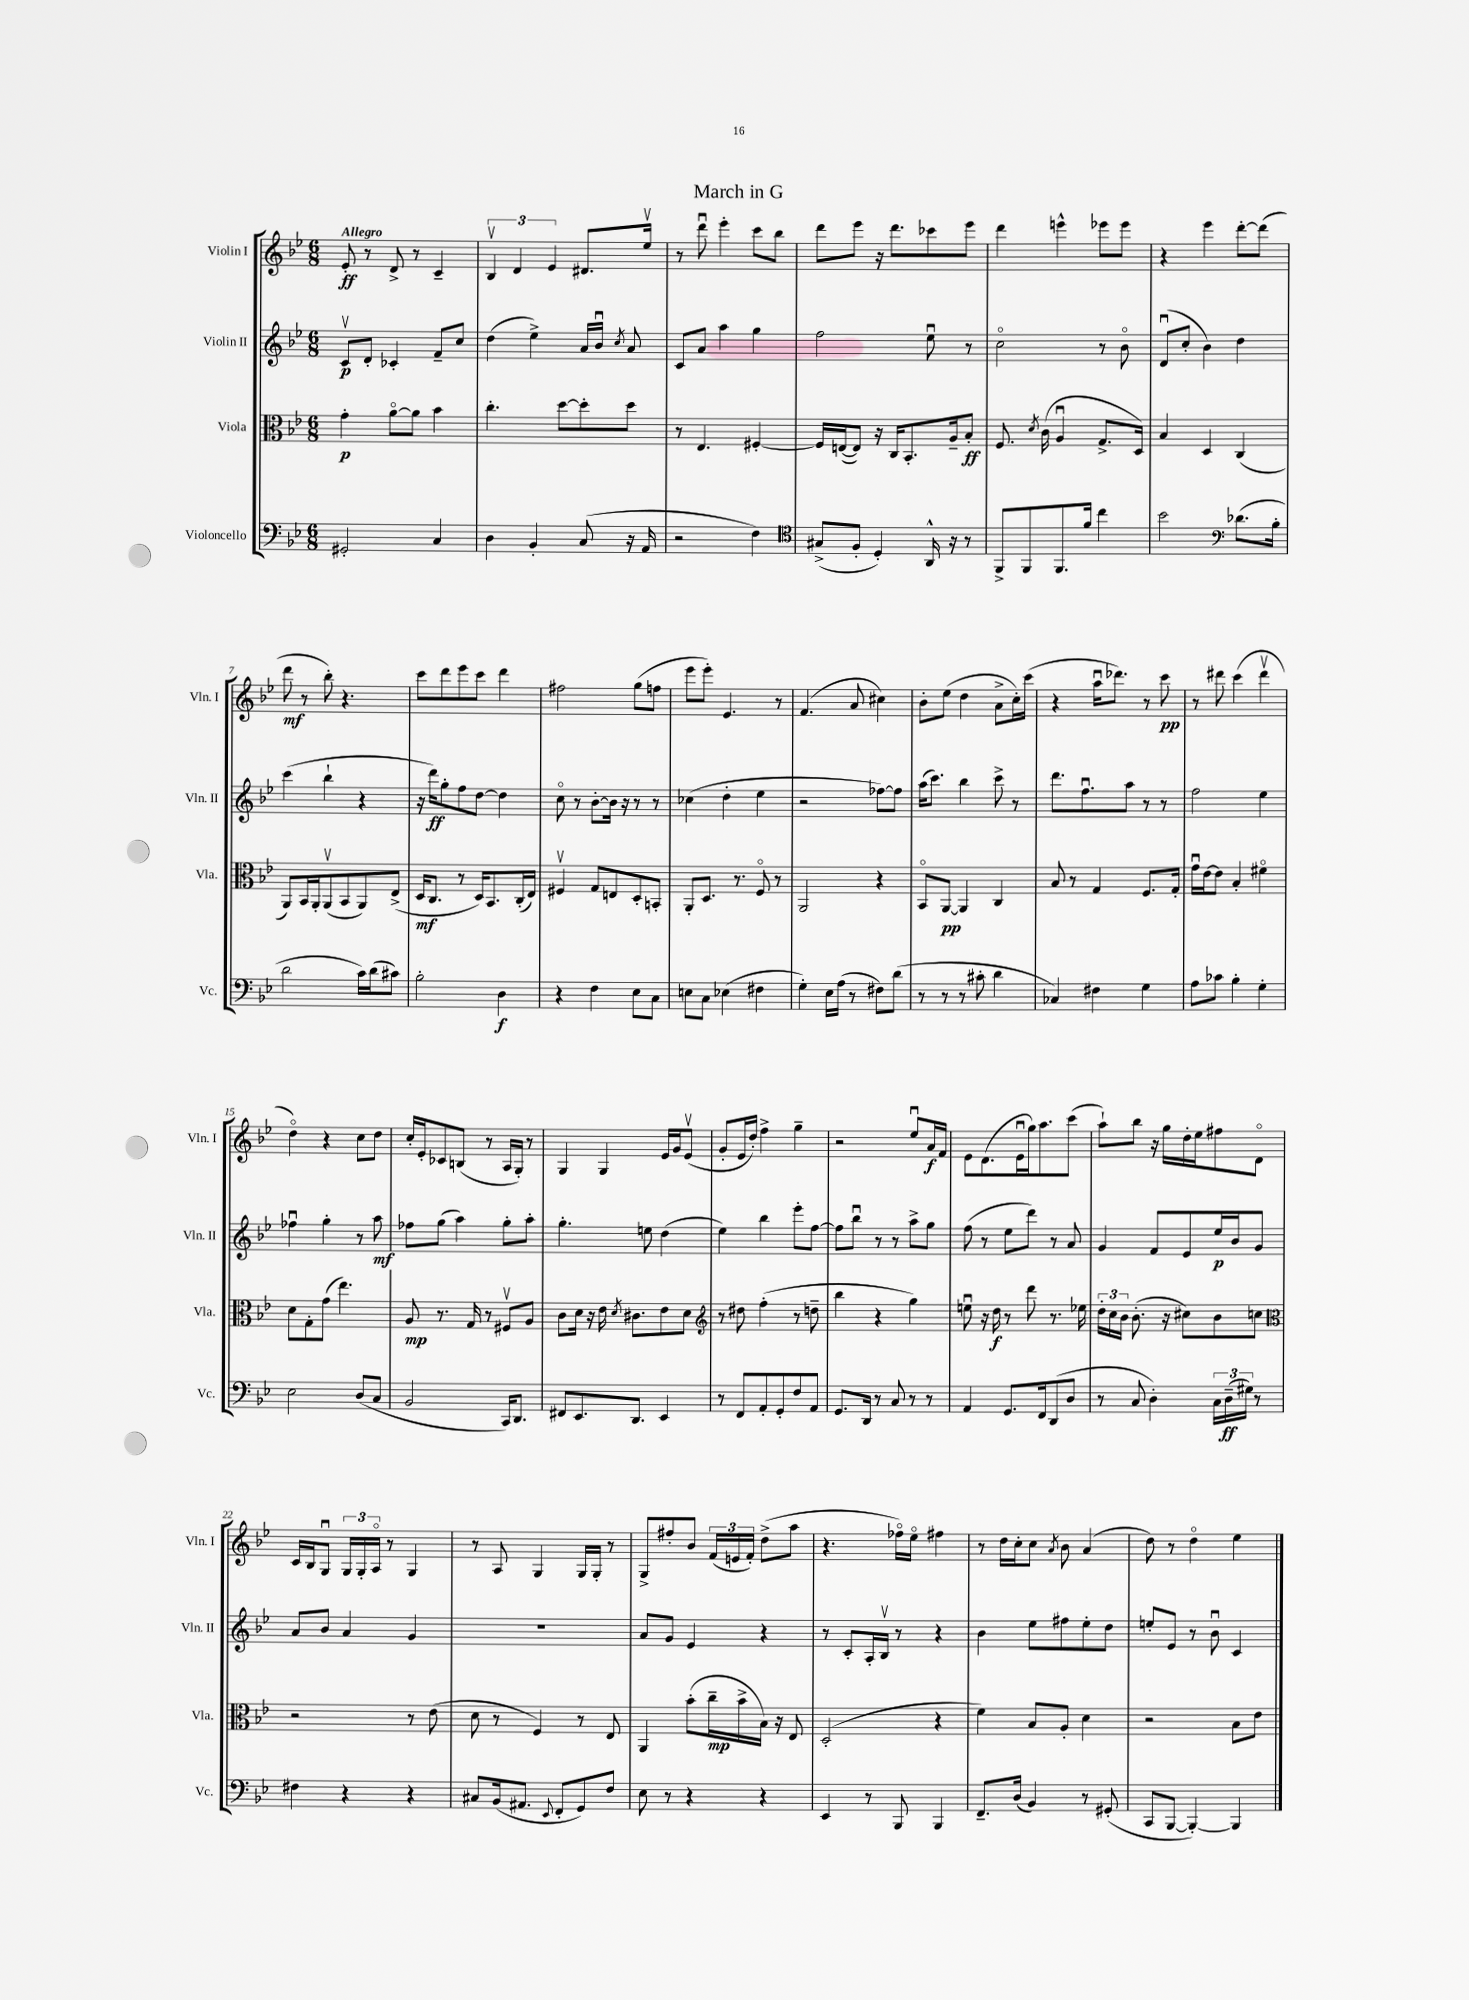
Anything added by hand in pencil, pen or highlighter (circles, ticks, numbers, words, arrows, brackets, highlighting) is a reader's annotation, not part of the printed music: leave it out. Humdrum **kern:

**kern	**dynam	**kern	**dynam	**kern	**dynam	**kern	**dynam
*part4	*part4	*part3	*part3	*part2	*part2	*part1	*part1
*staff4	*staff4	*staff3	*staff3	*staff2	*staff2	*staff1	*staff1
*I"Violoncello	*	*I"Viola	*	*I"Violin II	*	*I"Violin I	*
*I'Vc.	*	*I'Vla.	*	*I'Vln. II	*	*I'Vln. I	*
*clefF4	*	*clefC3	*	*clefG2	*	*clefG2	*
*k[b-e-]	*	*k[b-e-]	*	*k[b-e-]	*	*k[b-e-]	*
*M6/8	*	*M6/8	*	*M6/8	*	*M6/8	*
=1	=1	=1	=1	=1	=1	=1	=1
!	!	!	!	!	!	!LO:TX:a:B:t=Allegro	!
2GG#X'/	.	4g'\	p	8cv/L	p	8e-'/	ff
.	.	.	.	8d'/J	.	8r	.
.	.	[8a\L	.	4c-X'/	.	8d^/	.
.	.	8a\J]	.	.	.	8r	.
4C/	.	4b-\	.	8f~/L	.	4c~/	.
.	.	.	.	8cc/J	.	.	.
=2	=2	=2	=2	=2	=2	=2	=2
4D\	.	4.cc'\	.	(4dd\	.	6B-v/	.
.	.	.	.	.	.	6d/	.
4BB-'/	.	.	.	4ee-^\)	.	.	.
.	.	.	.	.	.	6e-/	.
.	.	[8dd\L	.	.	.	.	.
(8C/	.	8dd'\]	.	16a/LL	.	8.d#X/L	.
.	.	.	.	16b-u/JJ	.	.	.
.	.	.	.	8qcc/	.	.	.
16r	.	8dd\J	.	8a/	.	.	.
16AA/	.	.	.	.	.	16ee-v/Jk	.
=3	=3	=3	=3	=3	=3	=3	=3
2r	.	8r	.	8c/L	.	8r	.
.	.	4.E-/	.	8a/J	.	8dddu\	.
.	.	.	.	4aa\	.	4eee-'\	.
4F\)	.	[4F#X'/	.	4gg\	.	8ccc\L	.
.	.	.	.	.	.	8bb-\J	.
=4	=4	=4	=4	=4	=4	=4	=4
*clefC4	*	*	*	*	*	*	*
(8G#X^/L	.	16F#/LL]	.	2ff\	.	8ddd\L	.
.	.	([16En/J	.	.	.	.	.
8F'/J	.	8E/J])	.	.	.	8eee-\J	.
4D'/)	.	16r	.	.	.	16r	.
.	.	16C/KL	.	.	.	8.ddd\L	.
.	.	8.BB-'/	.	.	.	.	.
16AA^^/	.	.	.	8ee-u\	.	8ccc-X\	.
16r	.	16A~/k	.	.	.	.	.
8r	.	8B-'/J	ff	8r	.	8eee-\J	.
=5	=5	=5	=5	=5	=5	=5	=5
8FF^/L	.	8.F/	.	2cc\	.	4ddd\	.
8FF/	.	.	.	.	.	.	.
.	.	8qd/	.	.	.	.	.
.	.	(16c\	.	.	.	.	.
8.FF/	.	4Au/	.	.	.	4eeen^^\	.
16f/Jk	.	.	.	.	.	.	.
4cc\	.	8.G^/L	.	8r	.	8eee-X\L	.
.	.	.	.	8b-\	.	8eee-\J	.
.	.	16D/Jk)	.	.	.	.	.
=6	=6	=6	=6	=6	=6	=6	=6
2b-\	.	4B-/	.	(8du/L	.	4r	.
.	.	.	.	8cc'/J	.	.	.
.	.	4D/	.	4b-\)	.	4eee-\	.
*clefF4	*	*	*	*	*	*	*
(8.d-X\L	.	(4C/	.	4dd\	.	[8ddd'\L	.
.	.	.	.	.	.	(8ddd\J]	.
16B-'\Jk	.	.	.	.	.	.	.
!!LO:LB:g=z
=7	=7	=7	=7	=7	=7	=7	=7
2d\	.	8AA/L)	.	(4ccc\	.	8ddd\	mf
.	.	16BB-/L	.	.	.	8r	.
.	.	16AA'/J	.	.	.	.	.
.	.	(8AAv/	.	4bb-`\	.	8bb-'\)	.
.	.	8BB-/	.	.	.	4.r	.
16c\LL)	.	8AA/)	.	4r	.	.	.
(16d\J	.	.	.	.	.	.	.
8c#X\J)	.	(8E-^/J	.	.	.	.	.
=8	=8	=8	=8	=8	=8	=8	=8
2B-'\	.	16D/KL	mf	16r	.	8ccc\L	.
.	.	8.C/J	.	16ddd\KL)	ff	.	.
.	.	.	.	8gg'\	.	8ddd\	.
.	.	8r	.	8ff\	.	8eee-\	.
.	.	16D/KL)	.	[8dd\J	.	8ccc\J	.
.	.	8.BB-/	.	.	.	.	.
4D\	f	.	.	4dd\]	.	4ddd\	.
.	.	(16C'/L	.	.	.	.	.
.	.	16E-/JJ)	.	.	.	.	.
=9	=9	=9	=9	=9	=9	=9	=9
4r	.	4F#Xv/	.	8cc\	.	2ff#X\	.
.	.	.	.	8r	.	.	.
4F\	.	8G/L	.	[8b-'\L	.	.	.
.	.	8En/	.	16b-\Jk]	.	.	.
.	.	.	.	16r	.	.	.
8E-\L	.	8D'/	.	8r	.	(8gg\L	.
8C\J	.	8BBn'/J	.	8r	.	8ffn\J	.
=10	=10	=10	=10	=10	=10	=10	=10
8En\L	.	8AA'/L	.	(4cc-X\	.	8eee-\L	.
8C\J	.	8.D/J	.	.	.	8eee-'\J)	.
(4E-X\	.	.	.	4dd'\	.	4.e-/	.
.	.	8.r	.	.	.	.	.
4F#X\	.	8F/	.	4ee-\	.	.	.
.	.	8r	.	.	.	8r	.
=11	=11	=11	=11	=11	=11	=11	=11
4G'\)	.	2AA/	.	2r	.	(4.f/	.
16E-\LL	.	.	.	.	.	.	.
(16A\JJ	.	.	.	.	.	.	.
8r	.	.	.	.	.	8a/	.
8F#X\L)	.	4r	.	[8ff-X\L)	.	4cc#X\)	.
(8d\J	.	.	.	8ff-\J]	.	.	.
=12	=12	=12	=12	=12	=12	=12	=12
8r	.	8BB-/L	.	(16aa\KL	.	8b-'\L	.
.	.	.	.	8.ccc\J)	.	.	.
8r	.	[8AA/J	pp	.	.	(8ee-\J	.
8r	.	4AA/]	.	4bb-\	.	4dd\	.
8c#X'\	.	.	.	.	.	.	.
4d\	.	4C/	.	8ccc^\	.	8a^\L	.
.	.	.	.	8r	.	16cc'\L)	.
.	.	.	.	.	.	(16ccc\JJ	.
=13	=13	=13	=13	=13	=13	=13	=13
4C-X/)	.	8B-/	.	8.ddd\L	.	4r	.
.	.	8r	.	.	.	.	.
.	.	.	.	8.ffu\	.	.	.
4F#X\	.	4G/	.	.	.	16aau\KL	.
.	.	.	.	.	.	8.ddd-X\J)	.
.	.	.	.	8aa\J	.	.	.
4G\	.	8.F/L	.	8r	.	8r	.
.	.	.	.	8r	.	8ccc\	pp
.	.	16G'/Jk	.	.	.	.	.
=14	=14	=14	=14	=14	=14	=14	=14
8A\L	.	16gu\LL	.	2ff\	.	8r	.
.	.	[16e-\J	.	.	.	.	.
8c-X\J	.	8e-\J]	.	.	.	8ddd#X\	.
4B-'\	.	4B-'/	.	.	.	(4ccc\	.
4G'\	.	4f#X\	.	4ee-\	.	4ddd#v\	.
!!LO:LB:g=z
=15	=15	=15	=15	=15	=15	=15	=15
2E-\	.	8d\L	.	4ff-Xu\	.	4dd\)	.
.	.	8G'\	.	.	.	.	.
.	.	(8g\J	.	4gg'\	.	4r	.
.	.	4.ee-\)	.	.	.	.	.
(8D/L	.	.	.	8r	.	8cc\L	.
8C/J	.	.	.	8aa\	mf	8dd\J	.
=16	=16	=16	=16	=16	=16	=16	=16
2BB-/	.	8A/	mp	8ff-X\L	.	16cc'/LL	.
.	.	.	.	.	.	16e-'/J	.
.	.	8.r	.	(8gg\J	.	8c-X/	.
.	.	.	.	4aa\)	.	(8Bn/J	.
.	.	16G/	.	.	.	.	.
.	.	8r	.	.	.	8r	.
16CC/KL)	.	8F#Xv/L	.	8gg'\L	.	16A/LL	.
8.DD/J	.	.	.	.	.	16G'/JJ)	.
.	.	8A/J	.	8aa'\J	.	8r	.
=17	=17	=17	=17	=17	=17	=17	=17
8FF#X/L	.	8c\L	.	4.gg'\	.	4G/	.
8.EE-/	.	16d\Jk	.	.	.	.	.
.	.	16r	.	.	.	.	.
.	.	16e-\	.	.	.	4G/	.
.	.	8qd/	.	.	.	.	.
8.DD/J	.	8.c#X\L	.	.	.	.	.
.	.	.	.	8een\	.	.	.
4EE-/	.	8e-\	.	(4dd\	.	16e-/LL	.
.	.	.	.	.	.	16g/J	.
.	.	8d\J	.	.	.	(8e-v/J	.
=18	=18	=18	=18	=18	=18	=18	=18
*	*	*clefG2	*	*	*	*	*
8r	.	8r	.	4ee-\)	.	8g'/L	.
8FF/L	.	8dd#X\	.	.	.	16e-/L	.
.	.	.	.	.	.	16dd'/JJ)	.
8AA'/	.	(4ff'\	.	4bb-\	.	4ff^\	.
8GG'/	.	.	.	.	.	.	.
8F/	.	8r	.	8eee-'\L	.	4gg~\	.
8AA/J	.	8ddn~\	.	[8ff\J	.	.	.
=19	=19	=19	=19	=19	=19	=19	=19
8.GG/L	.	4bb-\	.	8ff\L]	.	2r	.
.	.	.	.	8bb-u\J	.	.	.
16DD/Jk	.	.	.	.	.	.	.
8r	.	4r	.	8r	.	.	.
8C/	.	.	.	8r	.	.	.
8r	.	4gg\)	.	8aa^\L	.	8ee-u/L	.
8r	.	.	.	8gg\J	.	16a/L	f
.	.	.	.	.	.	16f/JJ	.
=20	=20	=20	=20	=20	=20	=20	=20
4AA/	.	8eenu\	.	(8ff\	.	8e-\L	.
.	.	16r	.	8r	.	(8.d\	.
.	.	16dd\	f	.	.	.	.
8.GG/L	.	8r	.	8ee-\L	.	.	.
.	.	.	.	.	.	16e-u\L	.
.	.	8ddd\	.	8ddd\J)	.	16gg\J)	.
16FF/k	.	.	.	.	.	8.aa\	.
(8DD/	.	8.r	.	8r	.	.	.
8D/J	.	.	.	8a/	.	(8ccc\J	.
.	.	16ee-X\	.	.	.	.	.
=21	=21	=21	=21	=21	=21	=21	=21
8r	.	24dd'\LL	.	4g/	.	8aa`\L)	.
.	.	24cc\	.	.	.	.	.
.	.	24b-\JJ	.	.	.	.	.
8C/	.	(8.b-'\	.	.	.	8bb-\J	.
4D'\)	.	.	.	8f/L	.	16r	.
.	.	16r	.	.	.	16gg\LL	.
.	.	8cc#X\L)	.	8e-/	.	16dd'\	.
.	.	.	.	.	.	16ee-\J	.
24C\LL	.	8b-\	.	16ee-/L	p	8ff#X\	.
(24D~\	ff	.	.	.	.	.	.
.	.	.	.	16b-/J	.	.	.
24G#X\JJ)	.	.	.	.	.	.	.
8r	.	8ccn\J	.	8g/J	.	8d\J	.
!!LO:LB:g=z
=22	=22	=22	=22	=22	=22	=22	=22
*	*	*clefC3	*	*	*	*	*
4F#X\	.	2r	.	8a/L	.	16c/LL	.
.	.	.	.	.	.	16B-/J	.
.	.	.	.	8b-/J	.	8Gu/J	.
4r	.	.	.	4a/	.	24G/LL	.
.	.	.	.	.	.	24G'/	.
.	.	.	.	.	.	24A/JJ	.
.	.	.	.	.	.	8r	.
4r	.	8r	.	4g/	.	4G/	.
.	.	(8e-\	.	.	.	.	.
=23	=23	=23	=23	=23	=23	=23	=23
8C#X/L	.	8d\	.	2.r	.	8r	.
(16BB-/k	.	8r	.	.	.	8A/	.
8.AA#X/J	.	.	.	.	.	.	.
.	.	4F/)	.	.	.	4G/	.
8qqEE-/	.	.	.	.	.	.	.
8FF'/L	.	.	.	.	.	.	.
8GG/)	.	8r	.	.	.	16G/LL	.
.	.	.	.	.	.	16G'/JJ	.
8F/J	.	8E-/	.	.	.	8r	.
=24	=24	=24	=24	=24	=24	=24	=24
8E-\	.	4AA/	.	8a/L	.	8G^/L	.
8r	.	.	.	8g/J	.	8ff#X'/	.
4r	.	(8b-'\L	.	4e-/	.	8b-/J	.
.	.	16cc~\L	mp	.	.	(24f/LL	.
.	.	.	.	.	.	24en/	.
.	.	16b-^\	.	.	.	.	.
.	.	.	.	.	.	24f'/JJ)	.
4r	.	16B-\JJ)	.	4r	.	(8dd^\L	.
.	.	16r	.	.	.	.	.
.	.	8E-/	.	.	.	8aa\J	.
=25	=25	=25	=25	=25	=25	=25	=25
4EE-/	.	(2D'/	.	8r	.	4.r	.
.	.	.	.	8c'/L	.	.	.
8r	.	.	.	16A'/L	.	.	.
.	.	.	.	16B-v/JJ	.	.	.
8BBB-/	.	.	.	8r	.	16ff-X\LL)	.
.	.	.	.	.	.	16ee-\JJ	.
4BBB-/	.	4r	.	4r	.	4ff#X\	.
=26	=26	=26	=26	=26	=26	=26	=26
8.FF~/L	.	4f\)	.	4b-\	.	8r	.
.	.	.	.	.	.	16dd\LL	.
(16D/Jk	.	.	.	.	.	16cc'\J	.
4BB-/)	.	8B-/L	.	8ee-\L	.	8cc\J	.
.	.	.	.	.	.	8qa/	.
.	.	8A'/J	.	8ff#X\	.	8b-\	.
8r	.	4d\	.	8ee-'\	.	(4a/	.
(8GG#X'/	.	.	.	8dd\J	.	.	.
=27	=27	=27	=27	=27	=27	=27	=27
8CC/L	.	2r	.	8een'/L	.	8dd\)	.
[8BBB-/J	.	.	.	8e-/J	.	8r	.
4BBB-'/_)	.	.	.	8r	.	4dd\	.
.	.	.	.	8b-u\	.	.	.
4BBB-/]	.	8B-\L	.	4c/	.	4ee-\	.
.	.	8e-\J	.	.	.	.	.
==	==	==	==	==	==	==	==
*-	*-	*-	*-	*-	*-	*-	*-
